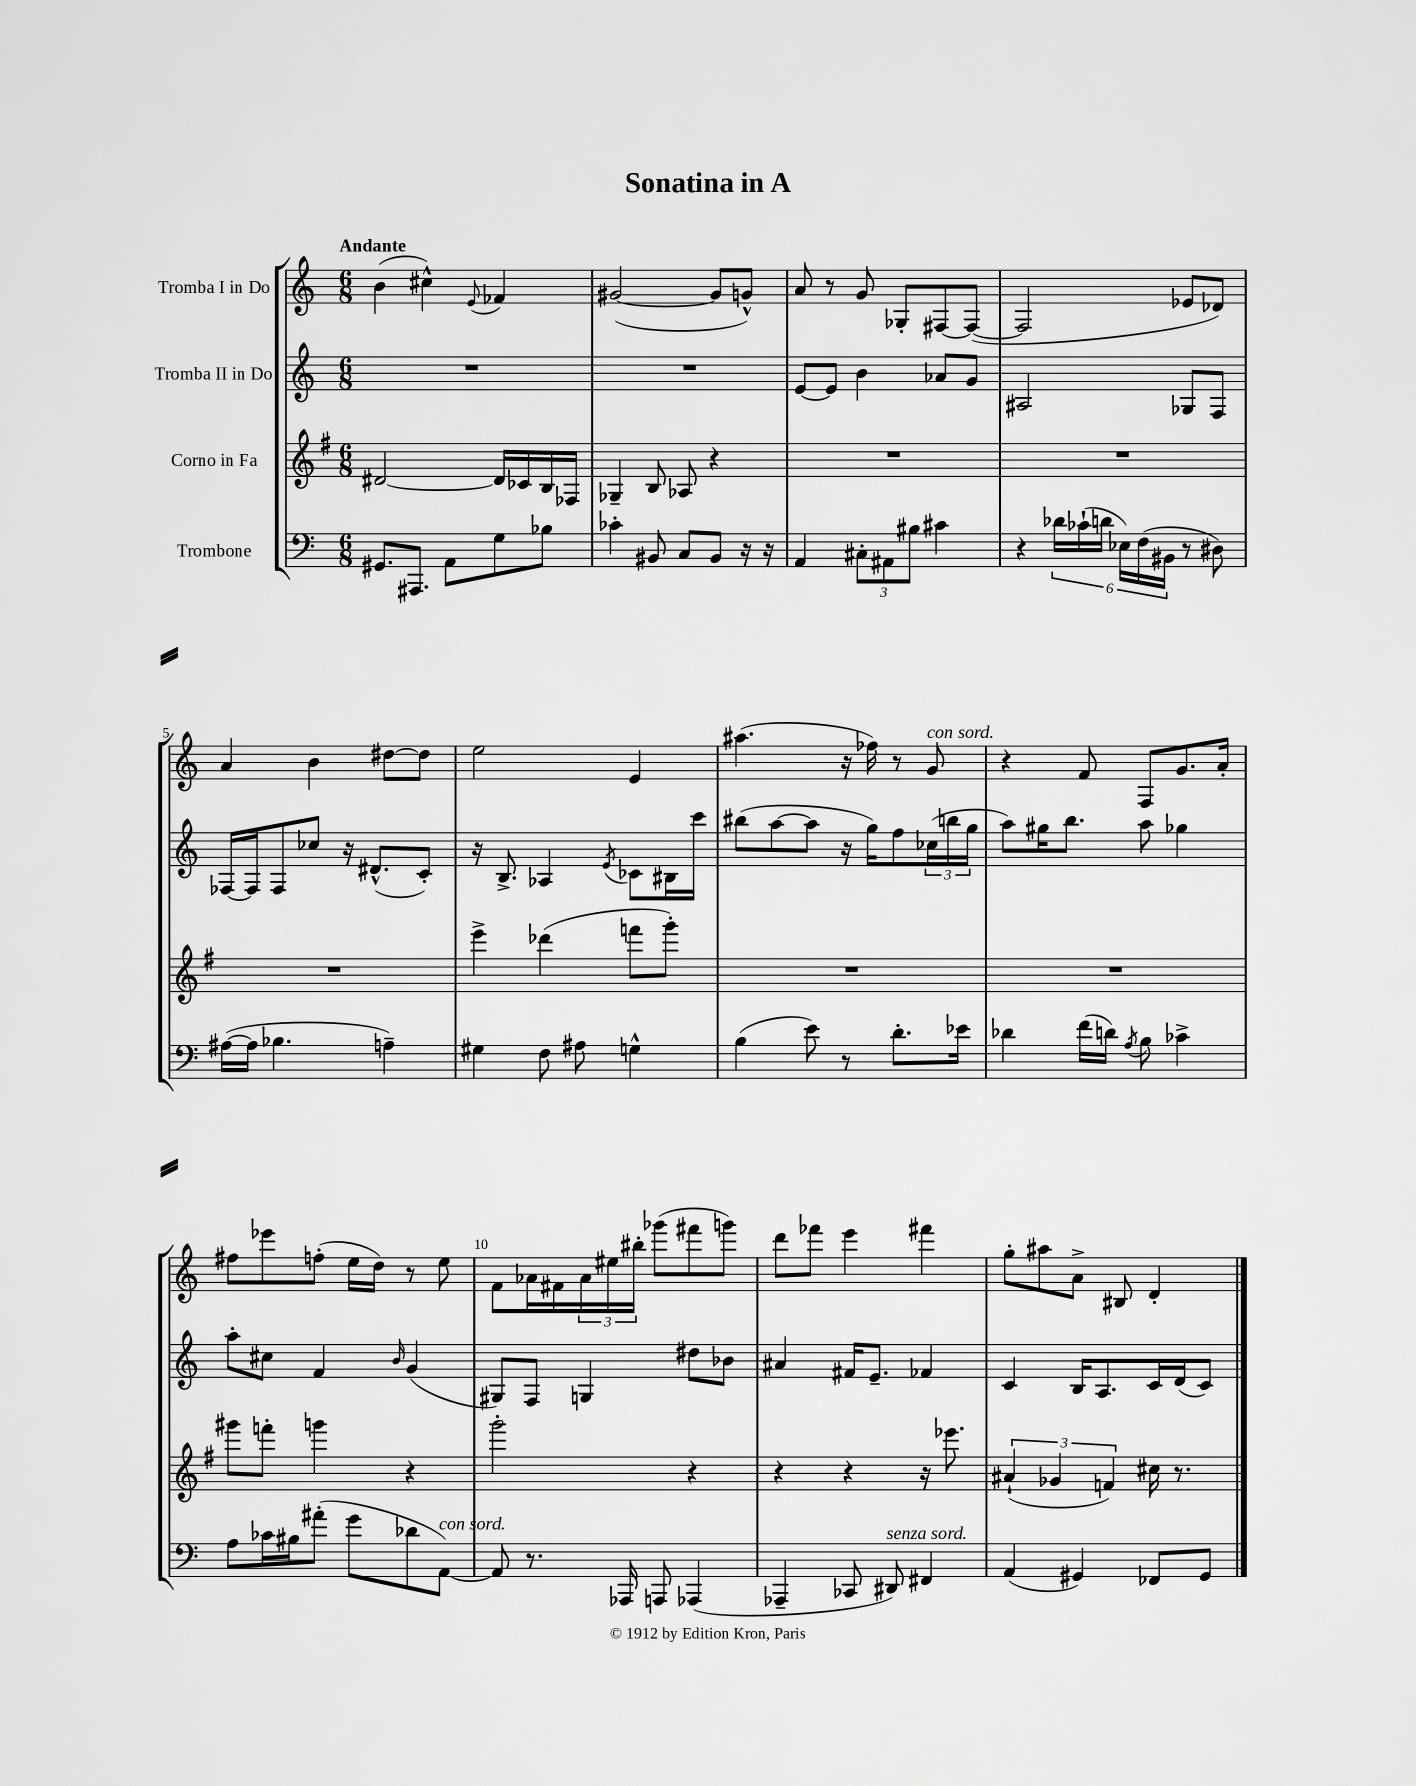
\header { title = "Sonatina in A" }
<<
\new StaffGroup <<
\new Staff = "s0" \with { instrumentName = "Tromba I in Do" } {
    \clef treble \key c \major \numericTimeSignature \time 6/8 \tempo "Andante"
    b'4( cis''4-^) \appoggiatura { e'8 } fes'4 |
    gis'2~( gis'8 g'8-^) |
    a'8 r8 g'8 ges8-. fis8~ fis8~( |
    fis2 ees'8 des'8) |
    a'4 b'4 dis''8~ dis''8 |
    e''2 e'4 |
    ais''4.( r16 fes''16) r8 g'8^\markup { \italic "con sord." } |
    r4 f'8 f8 g'8. a'16-. |
    fis''8 ees'''8 f''8-.( e''16 d''16) r8 e''8 |
    f'8 aes'16 fis'16 \tuplet 3/2 { aes'16 eis''16 bis''16-. } ges'''8( fis'''8 g'''8) |
    d'''8 fes'''8 e'''4 fis'''4 |
    g''8-. ais''8 a'8-> bis8 d'4-. \bar "|." |
}
\new Staff = "s1" \with { instrumentName = "Tromba II in Do" } {
    \clef treble \key c \major \numericTimeSignature \time 6/8
    R2. |
    R2. |
    e'8~ e'8 b'4 aes'8 g'8 |
    ais2 ges8 f8 |
    fes16~ fes16 fes8 ces''8 r16 dis'8.-^( c'8-.) |
    r16 b8.-> aes4 \acciaccatura { e'8 } ces'8 bis16 c'''16 |
    bis''8( a''8~ a''8 r16 g''16) f''8 \tuplet 3/2 { ces''16( b''16 g''16 } |
    a''8) gis''16 b''8. a''8 ges''4 |
    a''8-. cis''8 f'4 \grace { b'16 } g'4( |
    gis8) f8 g4 dis''8 bes'8 |
    ais'4 fis'16 e'8.-- fes'4 |
    c'4 b16 a8. c'16 d'16( c'8) \bar "|." |
}
\new Staff = "s2" \with { instrumentName = "Corno in Fa" } {
    \clef treble \key g \major \numericTimeSignature \time 6/8
    dis'2~ dis'16 ces'16 b16 fes16 |
    ges4-- b8 aes8 r4 |
    R2. |
    R2. |
    R2. |
    e'''4-> des'''4( f'''8 g'''8-.) |
    R2. |
    R2. |
    gis'''8 f'''8-. g'''4 r4 |
    g'''2-. r4 |
    r4 r4 r16 ees'''8. |
    \tuplet 3/2 { ais'4-!( ges'4 f'4) } cis''16 r8. \bar "|." |
}
\new Staff = "s3" \with { instrumentName = "Trombone" } {
    \clef bass \key c \major \numericTimeSignature \time 6/8
    gis,8. ais,,8. a,8 g8 bes8 |
    ces'4-. bis,8 c8 bis,8 r16 r16 |
    a,4 \tuplet 3/2 { cis8-. ais,8 bis8 } cis'4 |
    r4 \tuplet 6/4 { des'16 ces'16-!( d'16 ees16) f16( bis,16 } r8 dis8) |
    ais16~( ais16 bes4. a4--) |
    gis4 f8 ais8 g4-^ |
    b4( e'8) r8 d'8.-. ees'16 |
    des'4 f'16( d'16) \acciaccatura { a8 } b8 ces'4-> |
    a8 ces'16 bis16 ais'8-.( g'8 des'8 a,8~^\markup { \italic "con sord." }) |
    a,8 r8. aes,,16 a,,8 aes,,4( |
    aes,,4-- ces,8 dis,8^\markup { \italic "senza sord." }) fis,4 |
    a,4( gis,4) fes,8 gis,8 \bar "|." |
}
>>
>>
\layout { \context { \Score \override BarNumber.break-visibility = ##(#f #t #t) barNumberVisibility = #(every-nth-bar-number-visible 5) } }
